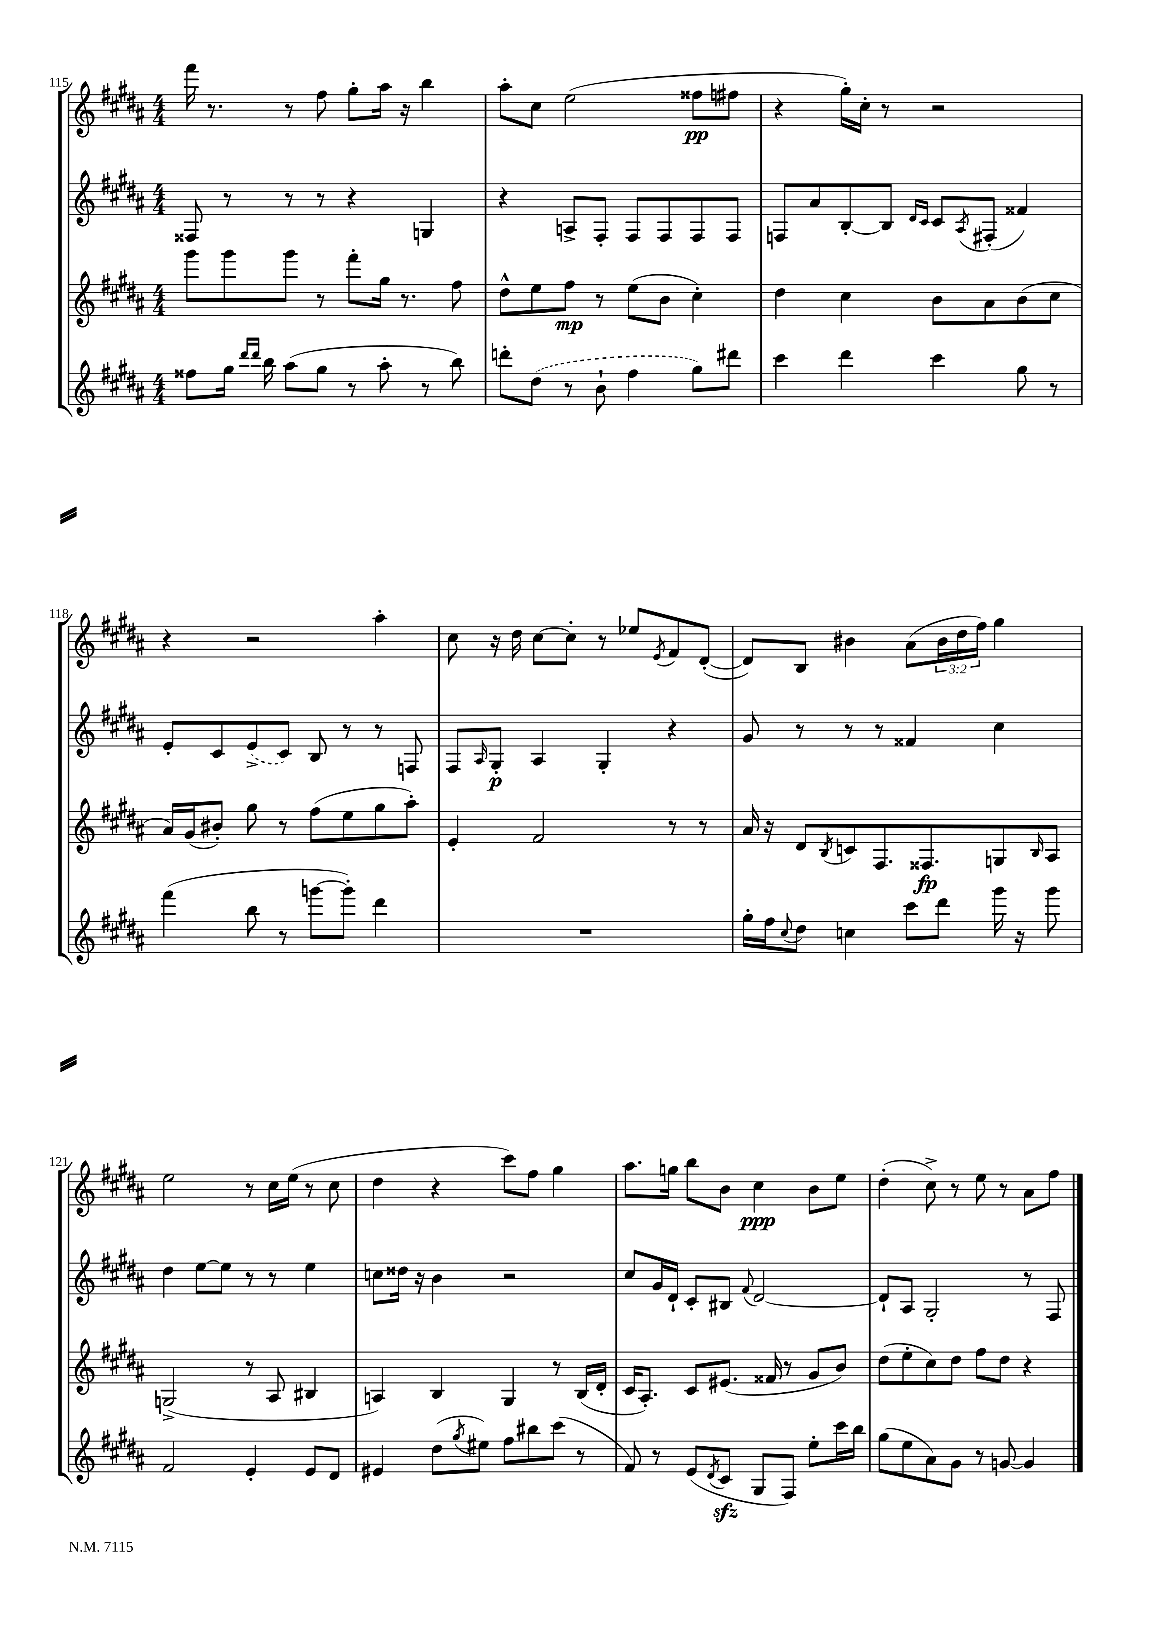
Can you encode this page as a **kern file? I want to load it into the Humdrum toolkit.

**kern	**kern	**kern	**kern
*staff4	*staff3	*staff2	*staff1
*clefG2	*clefG2	*clefG2	*clefG2
*k[f#c#g#d#a#]	*k[f#c#g#d#a#]	*k[f#c#g#d#a#]	*k[f#c#g#d#a#]
*M4/4	*M4/4	*M4/4	*M4/4
8ff##	8ggg#	8F##	16fff#
.	.	.	8.r
16gg#	8ggg#	8r	.
16qqddd#	.	.	.
16qqddd#	.	.	.
16bb	.	.	.
(8aa#	8ggg#	8r	8r
8gg#	8r	8r	8ff#
8r	8fff#'	4r	8gg#'
8aa#'	16gg#	.	16aa#
.	8.r	.	16r
8r	.	4G	4bb
8bb)	8ff#	.	.
=	=	=	=
8ddd'	8dd#^^	4r	8aa#'
(8dd#	8ee	.	8cc#
8r	8ff#	8A^	(2ee
8b`	8r	8F#'	.
4ff#	(8ee	8F#	.
.	8b	8F#	.
8gg#)	4cc#')	8F#	8ff##
8ddd#	.	8F#	8ff#
=	=	=	=
4ccc#	4dd#	8F	4r
.	.	8a#	.
4ddd#	4cc#	[8B'	16gg#')
.	.	.	16cc#'
.	.	8B]	8r
.	.	16qqd#	.
.	.	16qqc#	.
4ccc#	8b	8c#	2r
.	.	8qA#	.
.	8a#	(8F#'	.
8gg#	(8b	4f##)	.
8r	8cc#	.	.
=	=	=	=
(4fff#	16a#)	8e'	4r
.	(16g#	.	.
.	8b#')	8c#	.
8bb	8gg#	(8e^	2r
8r	8r	8c#)	.
[8ggg	(8ff#	8B	.
8ggg'])	8ee	8r	.
4ddd#	8gg#	8r	4aa#'
.	8aa#')	8F	.
=	=	=	=
1r	4e'	8F#	8cc#
.	.	16qqA#	.
.	.	8G#'	16r
.	.	.	16dd#
.	2f#	4A#	[8cc#
.	.	.	8cc#']
.	.	4G#'	8r
.	.	.	8ee-
.	.	.	8qe
.	8r	4r	8f#
.	8r	.	([8d#'
=	=	=	=
16gg#'	16a#	8g#	8d#])
16ff#	16r	.	.
8qqcc#	.	.	.
8dd#	8d#	8r	8B
.	8qB	.	.
4cc	8c	8r	4b#
.	8.F#	8r	.
8ccc#	.	4f##	(8a#
.	8.F##	.	.
8ddd#	.	.	24b#
.	.	.	24dd#
.	.	.	24ff#)
16ggg#	8G	4cc#	4gg#
16r	.	.	.
.	16qqB	.	.
8ggg#	8A#	.	.
=	=	=	=
2f#	(2G^	4dd#	2ee
.	.	[8ee	.
.	.	8ee]	.
4e'	8r	8r	8r
.	8A#	8r	16cc#
.	.	.	(16ee
8e	4B#	4ee	8r
8d#	.	.	8cc#
=	=	=	=
4e#	4A)	8cc	4dd#
.	.	16dd##	.
.	.	16r	.
(8dd#	4B	4b	4r
8qgg#	.	.	.
8ee#)	.	.	.
8ff#	4G#	2r	8ccc#)
8bb#	.	.	8ff#
(8ccc#	8r	.	4gg#
8r	(16B	.	.
.	16d#'	.	.
=	=	=	=
8f#)	16c#	8cc#	8.aa#
.	8.A#')	.	.
8r	.	16g#	.
.	.	16d#`	16gg
(8e	8c#	8c#'	8bb
8qd#	.	.	.
8c#	(8.e#	8B#	8b
.	.	8qqf#	.
8G#	.	[2d#	4cc#
.	16f##	.	.
8F#)	8r	.	.
8ee'	8g#	.	8b
16ccc#	8b)	.	8ee
16bb	.	.	.
=	=	=	=
(8gg#	(8dd#	8d#`]	(4dd#'
8ee	8ee'	8A#	.
8a#)	8cc#)	2G#'	8cc#^)
8g#	8dd#	.	8r
8r	8ff#	.	8ee
[8g	8dd#	.	8r
4g]	4r	8r	8a#
.	.	8F#	8ff#
==	==	==	==
*-	*-	*-	*-
